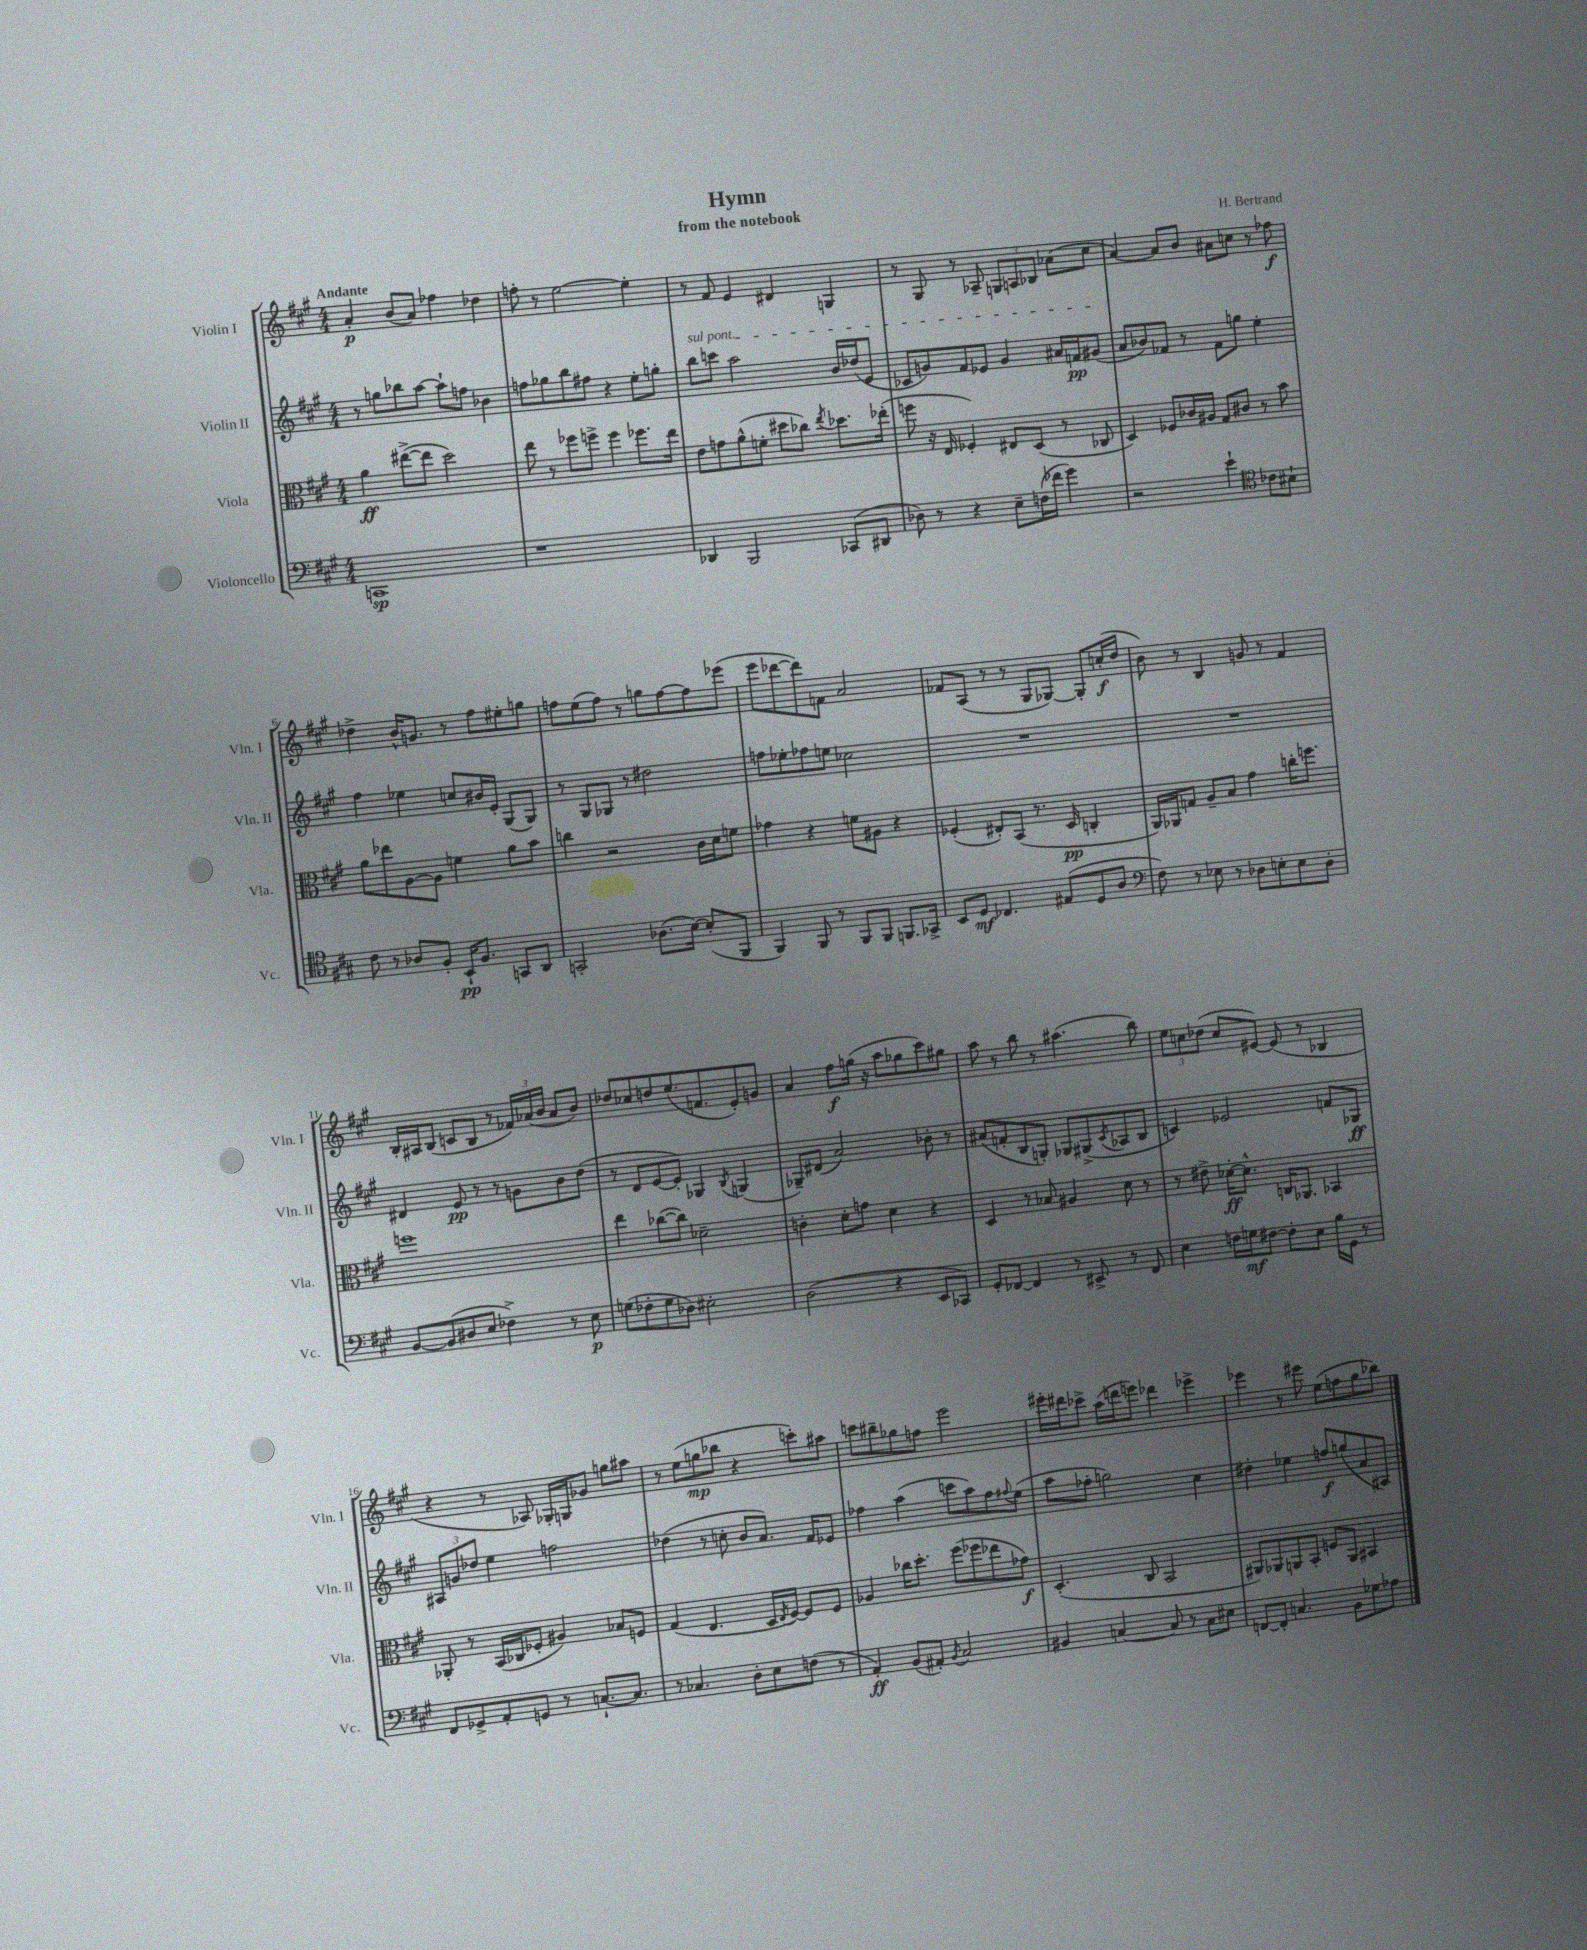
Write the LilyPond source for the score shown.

\header { title = "Hymn" composer = "H. Bertrand" subtitle = "from the notebook" }
<<
\new StaffGroup <<
\new Staff = "s0" \with { instrumentName = "Violin I" shortInstrumentName = "Vln. I" } {
    \clef treble \key a \major \numericTimeSignature \time 4/4 \tempo "Andante"
    a'4-.\p b'8( a'8) fes''4 des''4 |
    f''8-. r8 e''2~ e''4-. |
    r8 fis'8 e'4 dis'4 g4 |
    r8 gis8 r8 aes8-- \tuplet 3/2 { g8 a8 bes8 } aes'8( cis''8 |
    a'4~) a'8 b'8 ais'8 c''8 r8 fes''8\f |
    des''4-> b'16-^ g'8. r8 fis''8 eis''8-. g''8 |
    f''8 e''8( f''8) r8 g''8 f''8~ f''8 ees'''8( |
    e'''8 des'''8~ des'''8) f'8 a'2 |
    fes'8 a8( r8 r8 gis8 ges8~) ges8-. c''16-.\f( d''16 |
    b'8) r8 b4 g'8 r8 fis'4 |
    b16-. ais16 b8( c'8 b8 r8 \tuplet 3/2 { fes'16) aes'16( b'16 } aes'8 b'8) |
    des''8 ces''8 d''8 e''8.( f'8. e'8-.) g'8 |
    a'4 fis''8\f g''16( r16 a''8 ges''8 cis'''8) gis''8 |
    a''8 r8 b''8 r8 ais''4.( b''8) |
    \tuplet 3/2 { e''8 c''8 des''8( } c''8 eis'8~) eis'8( r8 bes4 |
    r4 r8 aes8) ges16-. g16 ges'8 g''8 ais''8 |
    r8 e''8( g''8\mp bes''8 r4 c'''8-.) ais''8 |
    c'''8 bis''8-- ges''8 f''8 e'''2 |
    eis'''16-. dis'''16 ces'''8-> a''16( d'''16 e'''8) des'''4 ees'''4-> |
    ees'''4 r8 eis'''8 e''8( f''8 gis''8 bes''8) \bar "|." |
}
\new Staff = "s1" \with { instrumentName = "Violin II" shortInstrumentName = "Vln. II" } {
    \clef treble \key a \major \numericTimeSignature \time 4/4
    r8 g''8 bes''8 a''8~ a''8-! f''8 bes'4 |
    f''8 ges''8 b''8 fis''8 r4 e''8-. g''8-. |
    \once \override TextSpanner.bound-details.left.text = \markup { \italic "sul pont." } b''8\startTextSpan c'''8 a''2 b'16 des''16( e'8 |
    ces'8 g'8) fis'8 ees'8 g'4 ais'16 f'16\pp gis'8\stopTextSpan( |
    a'8 bes'8) fes'8 r8 fes'8 g''8 e''4-. |
    fis''4 ees''4 c''8 bis'16 e'16-. gis8( gis8) |
    r8 gis8 ges8 r8 dis''2 |
    f''8 ees''8-. fes''8 e''8 ces''2 |
    R1 |
    R1 |
    dis'4 e'8\pp r8 r8 g'8 b'8 d''8( |
    r8 d'8 e'8~ e'8-.) ges4 \acciaccatura { b8 } g4( |
    ges8--) dis'8( a'2) bes'8-. r8 |
    ais'8( f'8-. b8 g8-.) ges8 gis8->( \acciaccatura { cis'8 } aes8 b8 |
    c'4) ees'2 f'8 ges8\ff |
    \tuplet 3/2 { ais8 g'8 des''8 } e''4 f''2 |
    des''4( r8 c''8-. b'8 a'8.) fis'16 ees'8 |
    fes''4 a''4( c'''8 a''8) fes''8 \appoggiatura { fis''8 } e''8( |
    a''8 fes''8-. g''2) cis''4 |
    dis''4-. ees''4 f''8\f g''8( a'8 ais8) \bar "|." |
}
\new Staff = "s2" \with { instrumentName = "Viola" shortInstrumentName = "Vla." } {
    \clef alto \key a \major \numericTimeSignature \time 4/4
    a'4\ff eis''8~->( eis''8 d''2) |
    e''8 r8 fes''8 f''8-> f''4 fes''8. e''16 |
    e'8 g'8 a'8-^( f'8-. dis''8 ces''8) \acciaccatura { e''8 } des''8. ees''16-.( |
    f''8 r16 e16 fes4-.) eis8 d8( r8 ces8 |
    d4) fes8 ces'16 ais16 gis8 cis'8 r8 b'8 |
    a'8 ees''8 a8~ a8 f'4 a'8 b'8 |
    c''4 r2 cis'16 d'16 f'8 |
    ges'4 r4 f'8 ais8 r4 |
    fes4-.( eis8-.) b,8( r8. d16\pp c4-. |
    a,16) aes,16 g8 a8-- b8 gis'4 c''16-. f''8. |
    f''1 |
    e''4 ces''8~( ces''8) des'2-- |
    c'4-. d'8-. g'8 d'4 r4 |
    d4 r8 bes8 ais4 d'8 r8 |
    r8 eis'8-> des'16~-.\ff des'8.-^ c16 aes,8. bes,4 |
    aes,8-. r8 b,16( ces16 fes8-. ais4) bes8 f8 |
    gis4( e4. d16 \acciaccatura { e8 } fis16~) fis8 fis8 |
    aes4 ces''16 d''8.-. fis''8( fes''8 ees''8 ges'8\f) |
    d4.-.( cis8 b,2 |
    ais,8) aes,8 a,8 b,8-. f8 a,8 bis,4 \bar "|." |
}
\new Staff = "s3" \with { instrumentName = "Violoncello" shortInstrumentName = "Vc." } {
    \clef bass \key a \major \numericTimeSignature \time 4/4
    c,1\sp |
    r1 |
    des,4 b,,2 ces,8( dis,8 |
    des8) r8 r4 e8-- f16( fes'16 gis'4) |
    r2 e'4-! \clef tenor ces'8 bis8-! |
    cis'8 r8 aes8 fis8-. b,16-!\pp fis8. g,8 a,8 |
    g,2-. aes8.( b16~) b8-.( fis,8 |
    fis,4) fis,8 r8 fis,8 fis,8 f,8. ges,16-> |
    b,8 d8\mf ces4. eis8( d8 a8 |
    \clef bass fis8) r8 ees8 r8 des8 e8-. e8 des8-. |
    b,8~ b,8( dis8 e8 fes4->) r8 e8\p |
    g8( fes8-. g8 des8) eis2-. |
    d2( r4 e,8 ces,8) |
    gis,8-. fes,8~ fes,4 r8 eis,8-> r8 fes,8 |
    e4 f16 g16\mf fis8~ fis8-. e8 b16 gis,16 r8 |
    fis,8 ges,8-> a,8-. g,8 r8 c8.~-! c8. |
    r8 ces4. d8-. e8 f8( r8 |
    a,4-.\ff) b,8( ais,8-.) \acciaccatura { b,8 } cis2 |
    bis,4 c4~ c8 r8 c8 eis8 |
    f,8~ f,8-. c4. b,8 ges8 aes8 \bar "|." |
}
>>
>>
